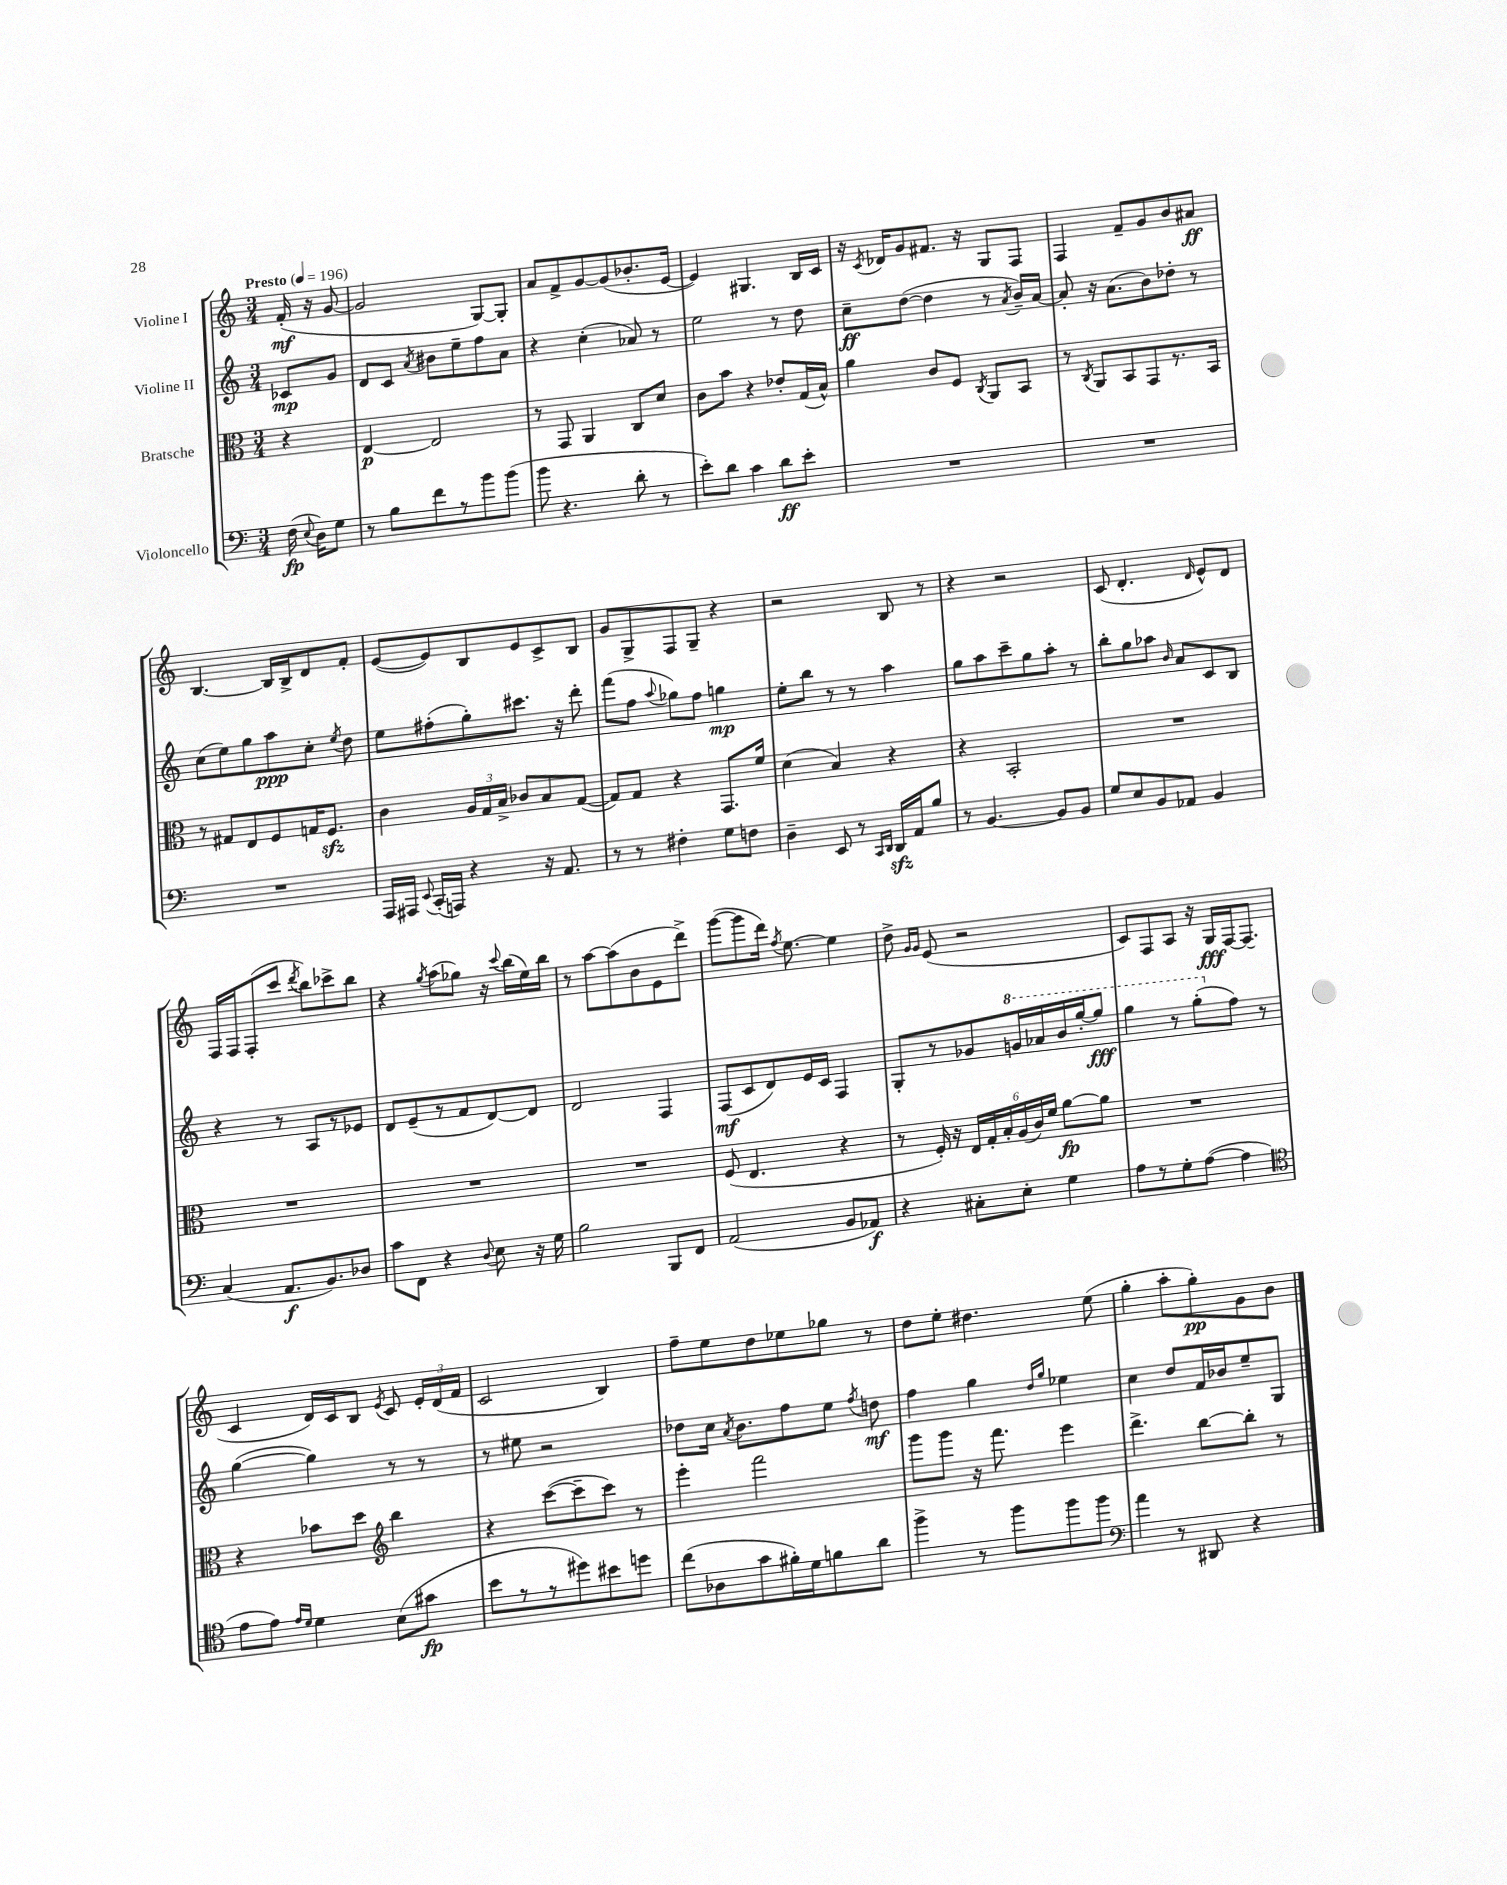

**kern	**kern	**kern	**kern
*staff4	*staff3	*staff2	*staff1
*clefF4	*clefC3	*clefG2	*clefG2
*k[]	*k[]	*k[]	*k[]
*M3/4	*M3/4	*M3/4	*M3/4
*MM196	*MM196	*MM196	*MM196
(16F	4r	8c-	(16f'
8qqE	.	.	.
16D)	.	.	16r
8G	.	8g	[8g
=	=	=	=
8r	[4E	8d	2g]
8B	.	8c	.
.	.	8qa	.
8f	2E]	8b#	.
8r	.	8ee~	.
8b	.	8ff	[8G)
(8b	.	8a	8G']
=	=	=	=
8b	8r	4r	8a
4.r	8GG	.	8f^
.	4AA	(4cc'	[8g
.	.	.	(8g]
8d'	8C	8a-)	8.b-'
8r	8d	8r	.
.	.	.	[16e
=	=	=	=
8e')	8c	2ee	4e])
8d	8b	.	.
4c	4r	.	4.G#
8d	8e-'	8r	.
8e'	(16G	8dd	16B
.	16B^^)	.	16c
=	=	=	=
2.r	4a	8cc~	16r
.	.	.	8qc
.	.	.	16d-
.	.	([8dd	8g
.	8c	4dd]	8.f#
.	8F	.	.
.	.	.	16r
.	8qC	.	.
.	8AA	8r	8G
.	.	8qa	.
.	8BB	16b~)	8F
.	.	[16a	.
=	=	=	=
2.r	8r	8a']	4F
.	8qC	.	.
.	8AA	16r	.
.	.	(8.a	.
.	8BB	.	8f~
.	8GG	8b)	8g
.	8.r	8dd-'	8b
.	.	8r	8a#
.	16BB	.	.
=	=	=	=
2.r	8r	(8cc	[4.B
.	8G#	8ee)	.
.	8E	8gg	.
.	8F	8aa	16B]
.	.	.	16B^
.	16G	8cc'	8d
.	8.F	.	.
.	.	8qee	.
.	.	8dd	8f'
=	=	=	=
16AAA	4c	8ee	([8e
16AAA#	.	.	.
8qqEE	.	.	.
(16CC'	.	(8ff#'	8e])
16AAA)	.	.	.
4r	24A	8gg')	8B
.	24G	.	.
.	24B^	.	.
.	8c-	8.ccc#	8e
16r	8B	.	8c^
8.AA	.	16r	.
.	([8G	8ddd'	8B
=	=	=	=
8r	8G])	(8fff	8g
8r	8G	8ff	8G^
.	.	8qqaa	.
4F#'	4r	8gg-)	8F
.	.	8ff	8G~
8G	8.GG	4gg	4r
8F	.	.	.
.	16f	.	.
=	=	=	=
4D~	(4d	8ee'	2r
.	.	8bb	.
8EE	4B)	8r	.
8r	.	8r	.
16qqCC	.	.	.
16qqDD	.	.	.
16DD	4r	4aa	8B
16AA	.	.	.
8B	.	.	8r
=	=	=	=
8r	4r	8gg	4r
[4.BB	.	8aa	.
.	2BB'	8ccc~	2r
.	.	8gg	.
8BB]	.	8aa'	.
8BB	.	8r	.
=	=	=	=
8G	2.r	8bb'	(8c
8E	.	8gg	4.d'
8BB	.	8aa-	.
.	.	16qqb	.
8AA-	.	8a	.
.	.	.	16qqd
4BB	.	8c	8e^^)
.	.	8B	8d
=	=	=	=
(4C	2.r	4r	16F
.	.	.	16F
.	.	.	(8F'
8.AA	.	8r	8ccc
.	.	.	8qddd
.	.	8A	8bb)
8.BB)	.	.	.
.	.	8r	8ccc-^
8D-	.	8e-	8bb
=	=	=	=
8c	2.r	8d	4r
8FF	.	(8e~	.
.	.	.	8qgg
4r	.	8r	(8aa
.	.	8f	8gg-)
8qqD	.	.	.
8E	.	[8d)	16r
.	.	.	8qqccc
.	.	.	(16bb
16r	.	8d]	16ee)
16G	.	.	16bb
=	=	=	=
2B	2.r	2d	8r
.	.	.	[8aa
.	.	.	(8aa]
.	.	.	8b
8BBB	.	4F	8e
8FF	.	.	8ddd^)
=	=	=	=
(2AA	(8F	(8F	([8ggg
.	4.E	8c	8ggg]
.	.	8d)	16ddd)
.	.	.	8qff
.	.	.	[8.ee
.	.	16e	.
.	.	16c	.
8BB	4r	4F	4ee]
8AA-)	.	.	.
=	=	=	=
4r	8r	8G'	8dd^
.	.	.	16qqg
.	.	.	16qqg
.	16F')	8r	(8e
.	16r	.	.
8C#'	24E	8g-	2r
.	24G'	.	.
.	24B'	.	.
8E'	(24A	16gg	.
.	24c)	.	.
.	.	16aa-	.
.	24f	.	.
4G	[8a	16bb	.
.	.	[16ggg'	.
.	8a]	8ggg]	.
=	=	=	=
8A	2.r	4ggg	8c)
8r	.	.	8F
8G'	.	8r	8A
([8A	.	(8ggg'	16r
.	.	.	16G
4A]	.	8ff)	[16F
.	.	.	(8.F]
.	.	8r	.
=	=	=	=
*clefC4	*	*	*
8e	4r	([4gg	4c
8e)	.	.	.
16qqe	.	.	.
16qqd	.	.	.
4d	8b-	4gg])	16d)
.	.	.	16c
.	8dd	.	8B
*	*clefG2	*	*
.	.	.	8qe
(8B	4bb	8r	8c
8g#	.	8r	24e'
.	.	.	(24d
.	.	.	24f
=	=	=	=
8b	4r	8r	2c
8r	.	8ee#	.
8r	([8ccc	2r	.
8dd#)	8ccc~]	.	.
8b#	8ccc)	.	4B)
8dd	8r	.	.
=	=	=	=
(8cc	4eee'	8dd-	8ff~
8A-	.	16cc	8ee
.	.	8qa	.
.	.	8.b	.
8g	2fff	.	8dd
16f#')	.	8ff	8ee-
16d	.	.	.
8f	.	8ee	8gg-
.	.	8qff	.
8a	.	8dd	8r
=	=	=	=
4ff^	8ggg	4ff	8dd
.	8ggg	.	8ee'
8r	16r	4gg	4.dd#
.	8.fff	.	.
8ff	.	.	.
.	.	16qqdd	.
.	.	16qqgg	.
8ff	4eee	4ee-	.
8ff	.	.	(8ee
=	=	=	=
*clefF4	*	*	*
4a	4.ddd^	4cc	4gg'
8r	.	8dd	8aa'
8DD#	[8bb	16f	8gg')
.	.	16b-	.
4r	8bb']	8ee~	8g
.	8r	8G	8b
==	==	==	==
*-	*-	*-	*-
